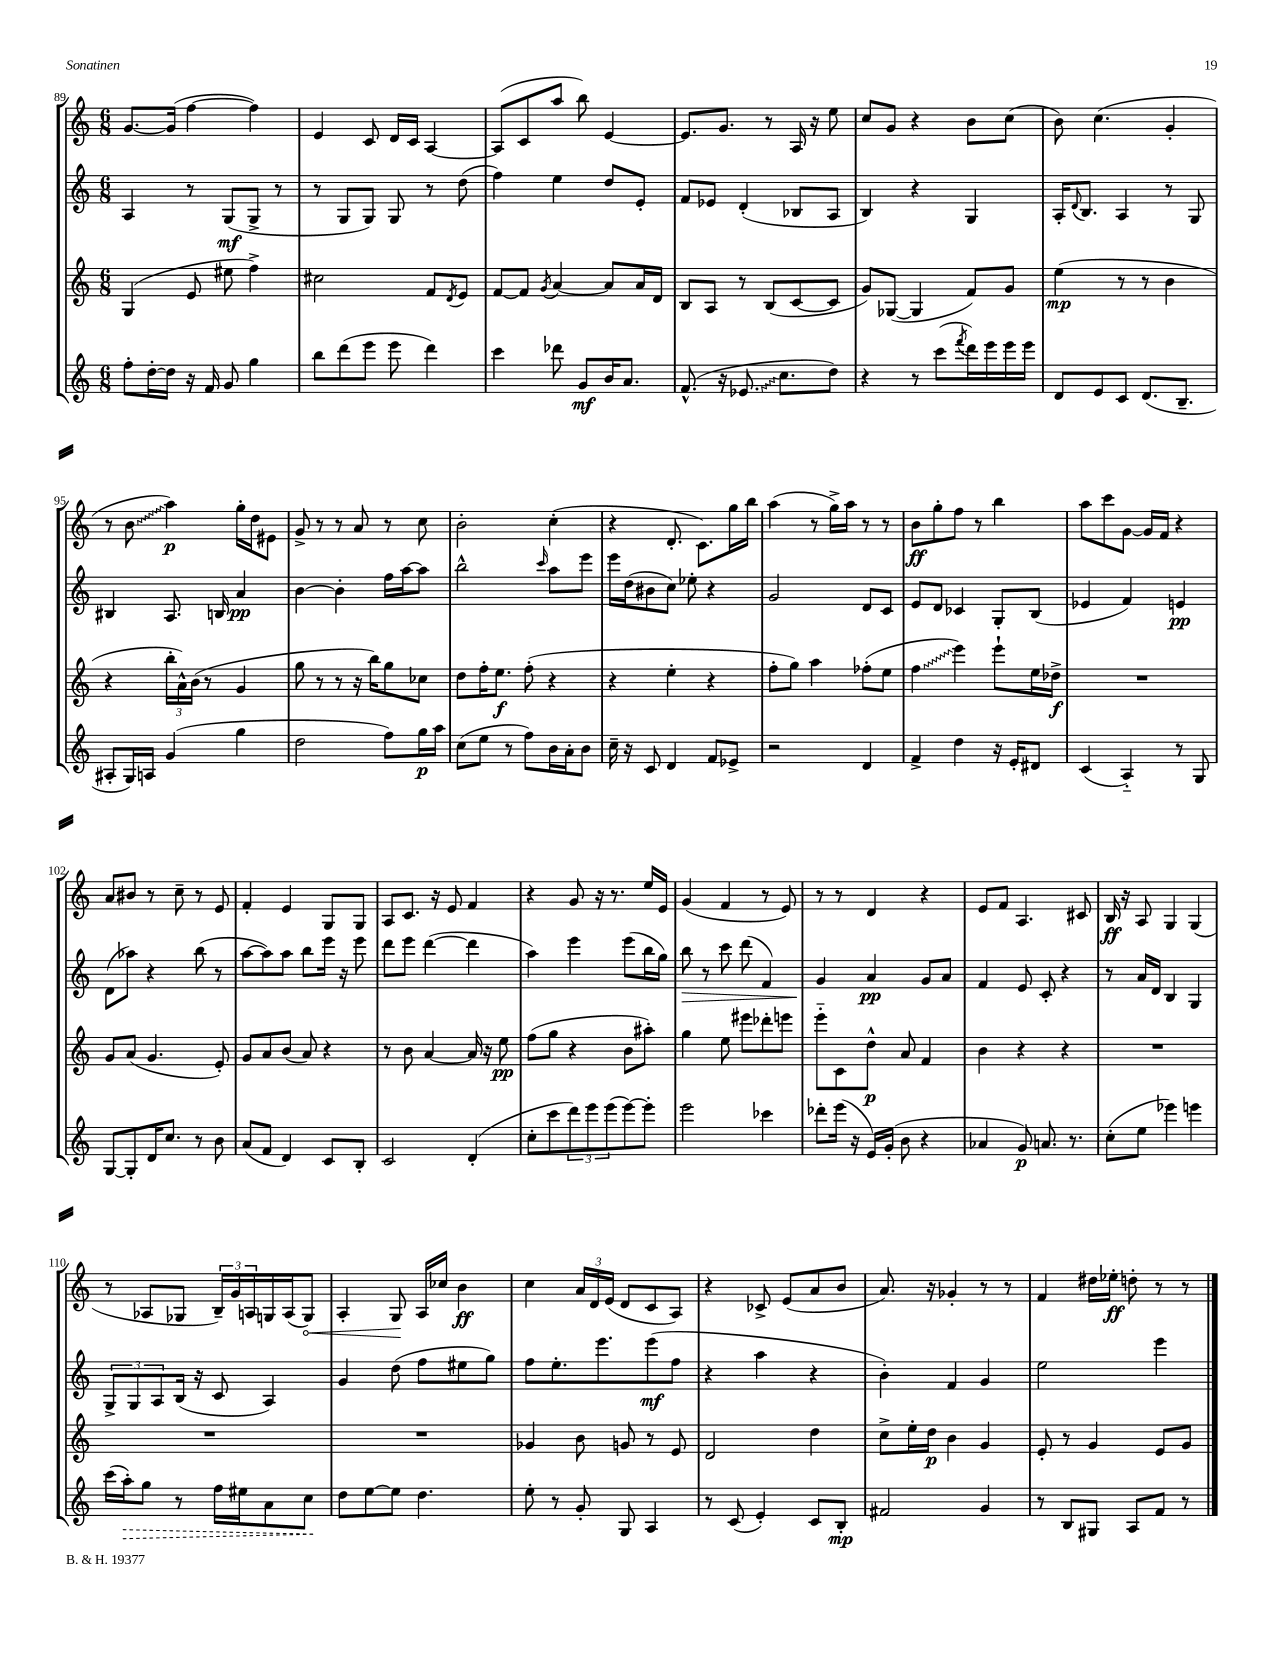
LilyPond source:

<<
\new StaffGroup <<
\new Staff = "s0" {
    \clef treble \key c \major \numericTimeSignature \time 6/8
    g'8.~ g'16( f''4~ f''4) |
    e'4 c'8 d'16 c'16 a4~ |
    a8( c'8 a''8 b''8) e'4~ |
    e'8. g'8. r8 a16 r16 e''8 |
    c''8 g'8 r4 b'8 c''8( |
    b'8) c''4.( g'4-. |
    r8 \once \override Glissando.style = #'zigzag b'8\glissando a''4\p) g''16-. d''16 eis'8 |
    g'8-> r8 r8 a'8 r8 c''8 |
    b'2-. c''4-.( |
    r4 d'8.-. c'8.) g''16 b''16 |
    a''4( r8 g''16->) a''16 r8 r8 |
    b'8\ff g''8-. f''8 r8 b''4 |
    a''8 c'''8 g'8~ g'16 f'16 r4 |
    a'8 bis'8 r8 c''8-- r8 e'8 |
    f'4-. e'4 g8 g8 |
    a8 c'8. r16 e'8 f'4 |
    r4 g'8 r16 r8. e''16 e'16 |
    g'4( f'4 r8 e'8) |
    r8 r8 d'4 r4 |
    e'8 f'8 a4. cis'8 |
    b16\ff r16 a8 g4 g4( |
    r8 aes8 ges8 \tuplet 3/2 { b16--) g'16 a16 } g16 a16( \once \override Hairpin.circled-tip = ##t g8\<) |
    a4-. g8\! a16 ces''16 b'4\ff |
    c''4 \tuplet 3/2 { a'16 d'16 e'16( } d'8 c'8 a8) |
    r4 ces'8-> e'8( a'8 b'8 |
    a'8.) r16 ges'4-. r8 r8 |
    f'4 dis''16 ees''16-.\ff d''8-. r8 r8 \bar "|." |
}
\new Staff = "s1" {
    \clef treble \key c \major \numericTimeSignature \time 6/8
    a4 r8 g8\mf( g8-> r8 |
    r8 g8 g8) g8 r8 d''8( |
    f''4) e''4 d''8 e'8-. |
    f'8 ees'8 d'4-.( bes8 a8 |
    b4) r4 g4 |
    a16-. \appoggiatura { d'8 } b8. a4 r8 g8 |
    bis4 a8. b16 a'4\pp |
    b'4~ b'4-. f''16 a''16~ a''8 |
    b''2-^ \grace { c'''16 } a''8 e'''8 |
    e'''16 d''16( bis'8 c''8) ees''8-. r4 |
    g'2 d'8 c'8 |
    e'8 d'8 ces'4 g8-. b8( |
    ees'4 f'4) e'4\pp |
    d'8( aes''8) r4 b''8( r8 |
    a''8~ a''8) a''8 b''8 e'''16 r16 e'''8 |
    d'''8 e'''8 d'''4~( d'''4 |
    a''4) e'''4 e'''8( b''16 g''16) |
    b''8\> r8 c'''8 d'''8( f'4) |
    g'4\! a'4\pp g'8 a'8 |
    f'4 e'8 c'8-. r4 |
    r8 a'16 d'16 b4 g4 |
    \tuplet 3/2 { g8-> g8 a8 } b16( r16 c'8 a4) |
    g'4 d''8( f''8 eis''8 g''8) |
    f''8 e''8.-. e'''8. e'''8\mf( f''8 |
    r4 a''4 r4 |
    b'4-.) f'4 g'4 |
    e''2 e'''4 \bar "|." |
}
\new Staff = "s2" {
    \clef treble \key c \major \numericTimeSignature \time 6/8
    g4( e'8 eis''8 f''4->) |
    cis''2 f'8 \acciaccatura { d'8 } e'8 |
    f'8~ f'8 \acciaccatura { g'8 } a'4~ a'8 a'16 d'16 |
    b8 a8 r8 b8( c'8~ c'8 |
    g'8) ges8~( ges4 f'8) g'8 |
    e''4\mp( r8 r8 b'4 |
    r4 \tuplet 3/2 { b''16-. a'16-^) b'16( } r8 g'4 |
    g''8 r8 r8 r16 b''16) g''8 ces''8 |
    d''8 f''16-. e''8.\f f''8-.( r4 |
    r4 e''4-. r4 |
    f''8-. g''8) a''4 fes''8-.( e''8 |
    \once \override Glissando.style = #'zigzag f''4\glissando e'''4) e'''8-! e''16 des''16->\f |
    R2. |
    g'8 a'8( g'4. e'8-.) |
    g'8 a'8 b'8( a'8) r4 |
    r8 b'8 a'4~ a'16 r16 e''8\pp |
    f''8( g''8 r4 b'8 ais''8-.) |
    g''4 e''8 eis'''8 des'''8-. e'''8 |
    e'''8-_ c'8 d''8-^\p a'8 f'4 |
    b'4 r4 r4 |
    R2. |
    R2. |
    R2. |
    ges'4 b'8 g'8 r8 e'8 |
    d'2 d''4 |
    c''8-> e''16-. d''16\p b'4 g'4 |
    e'8-. r8 g'4 e'8 g'8 \bar "|." |
}
\new Staff = "s3" {
    \clef treble \key c \major \numericTimeSignature \time 6/8
    f''8-. d''16~-. d''16 r16 f'16 g'8 g''4 |
    b''8 d'''8( e'''8 e'''8 d'''4) |
    c'''4 des'''8 g'8\mf b'16 a'8. |
    f'8.-^( r16 \once \override Glissando.style = #'zigzag ees'8.\glissando c''8. d''8) |
    r4 r8 c'''8( \acciaccatura { f'''8 } d'''16) e'''16 e'''16 e'''16 |
    d'8 e'8 c'8 d'8.( b8.-- |
    ais8-. g16) a16 g'4( g''4 |
    d''2 f''8) g''16\p a''16 |
    c''8( e''8 r8 f''8) b'16 a'16-. b'8 |
    c''16-- r16 c'8 d'4 f'8 ees'8-> |
    r2 d'4 |
    f'4-> d''4 r16 e'16-. dis'8 |
    c'4( a4-_) r8 g8 |
    g8~ g8-. d'16 c''8. r8 b'8 |
    a'8( f'8 d'4) c'8 b8-. |
    c'2 d'4-.( |
    c''8-. c'''8 \tuplet 3/2 { d'''8) e'''8 e'''8( } e'''8~) e'''8-. |
    e'''2 ces'''4 |
    des'''8-. e'''16( r16 e'16) g'16-.( b'8 r4 |
    aes'4 g'8\p) a'8. r8. |
    c''8-.( e''8 ees'''4) e'''4 |
    c'''16( \once \override Hairpin.style = #'dashed-line a''16-.\>) g''8 r8 f''16 eis''16 a'8 c''8\! |
    d''8 e''8~ e''8 d''4. |
    e''8-. r8 g'8-. g8 a4 |
    r8 c'8( e'4-.) c'8 b8-.\mp |
    fis'2 g'4 |
    r8 b8 gis8 a8 f'8 r8 \bar "|." |
}
>>
>>
\layout { \context { \Score currentBarNumber = #89 } }
